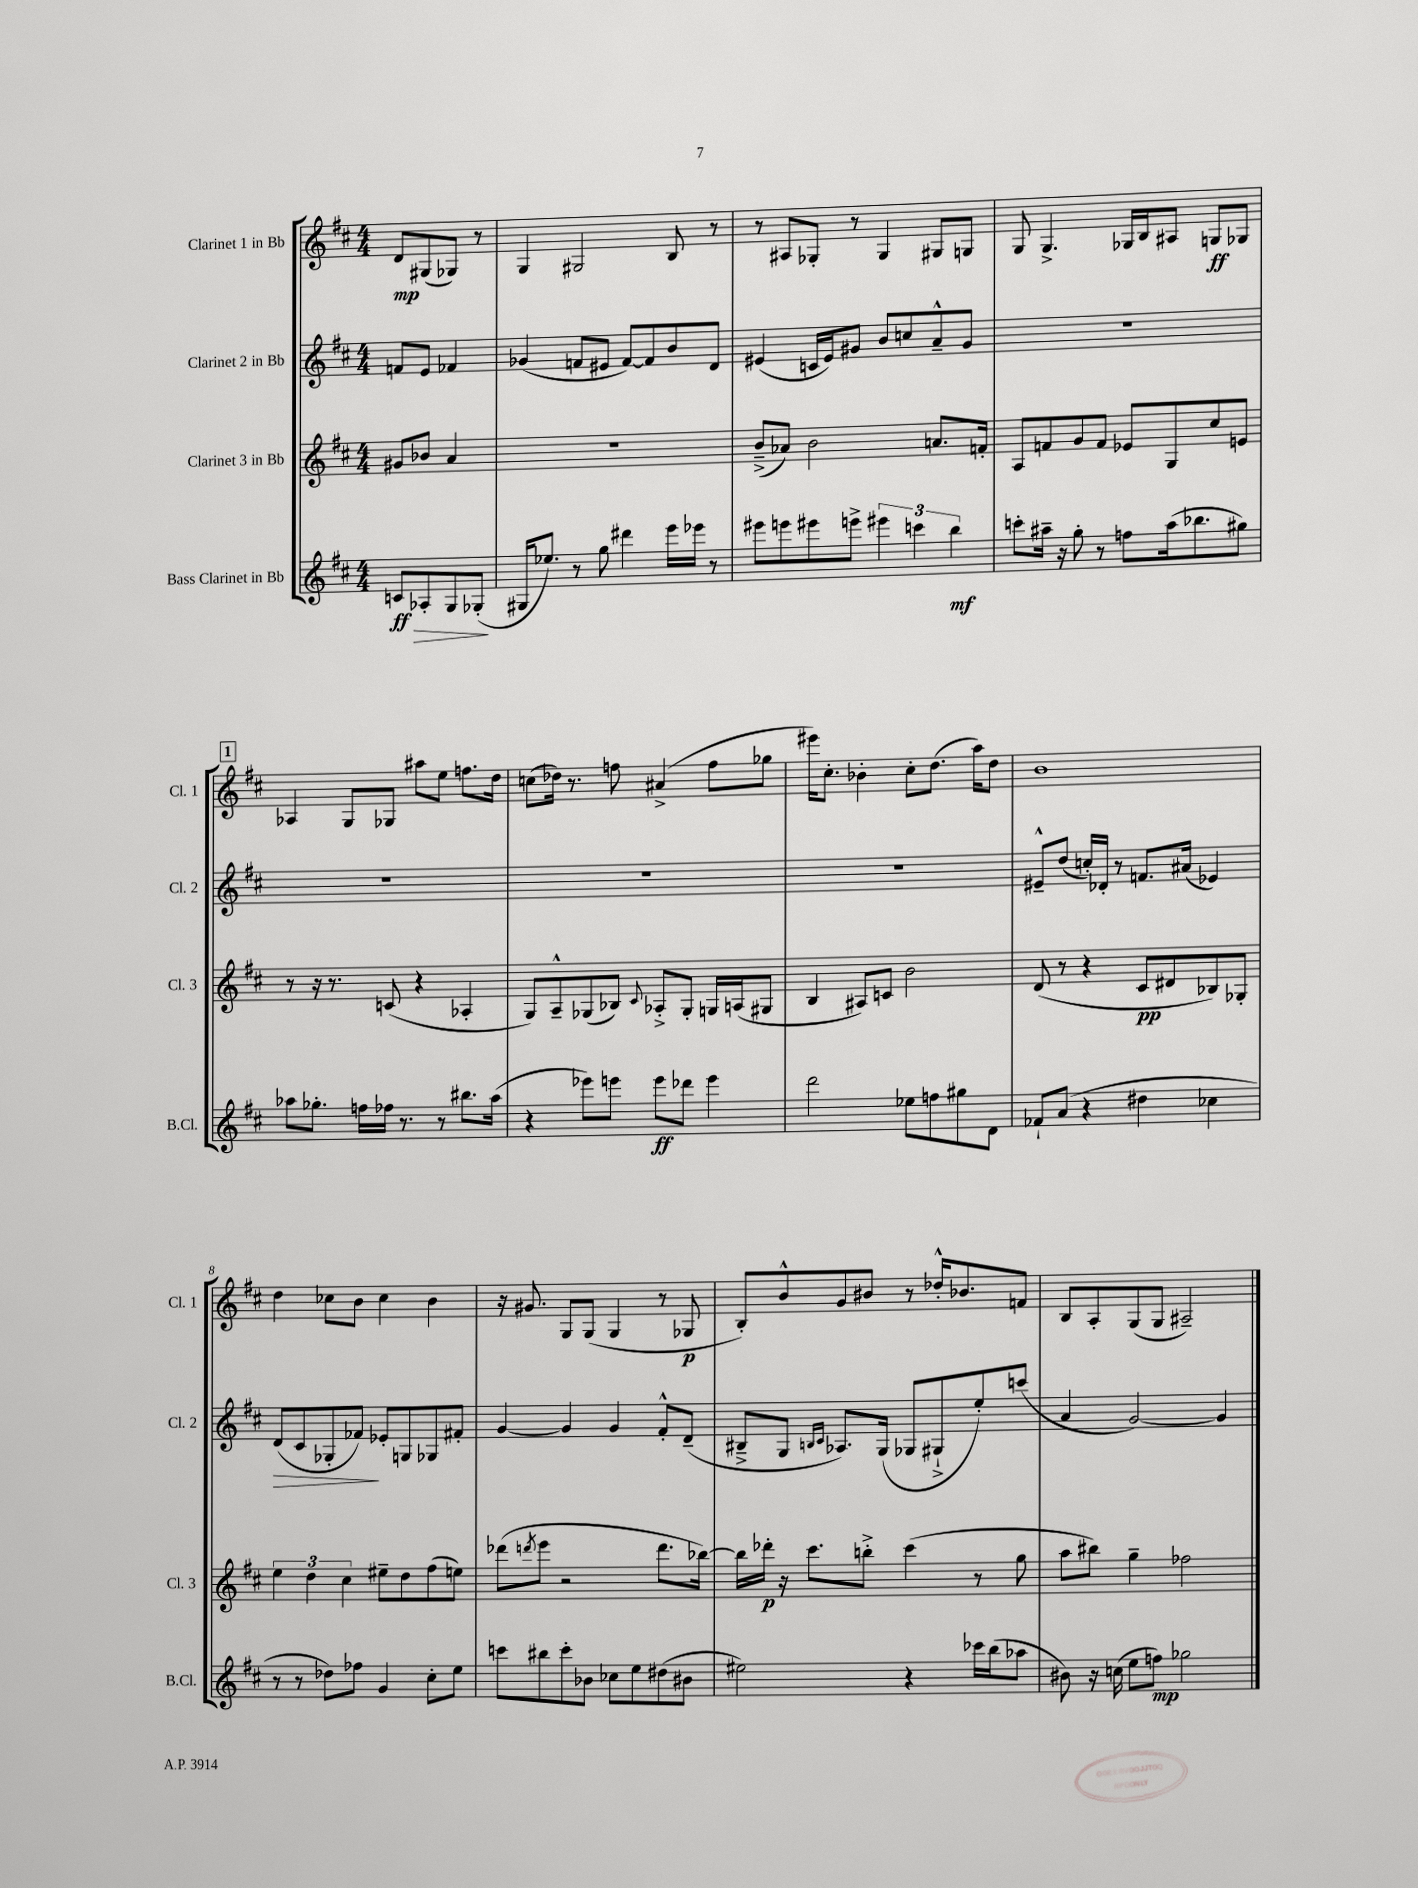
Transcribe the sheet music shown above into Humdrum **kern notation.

**kern	**dynam	**kern	**dynam	**kern	**dynam	**kern	**dynam
*part4	*part4	*part3	*part3	*part2	*part2	*part1	*part1
*staff4	*staff4	*staff3	*staff3	*staff2	*staff2	*staff1	*staff1
*I"Bass Clarinet in Bb	*	*I"Clarinet 3 in Bb	*	*I"Clarinet 2 in Bb	*	*I"Clarinet 1 in Bb	*
*I'B.Cl.	*	*I'Cl. 3	*	*I'Cl. 2	*	*I'Cl. 1	*
*clefG2	*	*clefG2	*	*clefG2	*	*clefG2	*
*k[f#c#]	*	*k[f#c#]	*	*k[f#c#]	*	*k[f#c#]	*
*M4/4	*	*M4/4	*	*M4/4	*	*M4/4	*
=	=	=	=	=	=	=	=
!	!LO:HP:b	!	!	!	!	!	!
8cn/L	> ff	8g#X/L	.	8fn/L	.	8d/L	mp
8A-X'/	.	8b-X/J	.	8e/J	.	(8G#X/	.
8G/	.	4a/	.	4f-X/	.	8G-X/J)	.
(8G-X'/J	.	.	.	.	.	8r	.
.	]	.	.	.	.	.	.
=1	=1	=1	=1	=1	=1	=1	=1
16G#X/KL	.	1r	.	(4g-X/	.	4G/	.
8.ee-X/J)	.	.	.	.	.	.	.
8r	.	.	.	8fn/L	.	2G#X/	.
8gg\	.	.	.	8e#X/J	.	.	.
4ddd#X\	.	.	.	[8f/L)	.	.	.
.	.	.	.	8f/]	.	.	.
16eee\LL	.	.	.	8b/	.	8B/	.
16eee-X\JJ	.	.	.	.	.	.	.
8r	.	.	.	8d/J	.	8r	.
=2	=2	=2	=2	=2	=2	=2	=2
8eee#X\L	.	(8b~^/L	.	(4e#X/	.	8r	.
8eeen\	.	8a-X/J)	.	.	.	8A#X/L	.
8eee#X\	.	2b\	.	16cn/LL	.	8G-X'/J	.
.	.	.	.	16e#/J)	.	.	.
8eeen^\J	.	.	.	8g#X/J	.	8r	.
6eee#X\	.	.	.	8b/L	.	4G-/	.
.	.	.	.	8ccn/	.	.	.
6cccn\	.	.	.	.	.	.	.
.	.	8.an/L	.	8a~^^/	.	8G#X/L	.
6bb\	mf	.	.	.	.	.	.
.	.	.	.	8g#/J	.	8Gn/J	.
.	.	16fn'/Jk	.	.	.	.	.
=3	=3	=3	=3	=3	=3	=3	=3
8cccn'\L	.	8A/L	.	1r	.	8G/	.
16aa#X~\Jk	.	8fn/	.	.	.	4.G^/	.
16r	.	.	.	.	.	.	.
8gg'\	.	8g/	.	.	.	.	.
8r	.	8f/J	.	.	.	.	.
8ffn\L	.	8e-X/L	.	.	.	16G-X/LL	.
.	.	.	.	.	.	16B/J	.
(16aa#\k	.	8G/	.	.	.	8A#X/J	.
8.bb-X\	.	.	.	.	.	.	.
.	.	8cc#/	.	.	.	8Gn/L	ff
8gg#X\J)	.	8en/J	.	.	.	8G-X/J	.
!!LO:LB:g=z
!!LO:REH:place=s1:t=1
=4	=4	=4	=4	=4	=4	=4	=4
8aa-X\L	.	8r	.	1r	.	4A-X/	.
8.gg-X'\J	.	16r	.	.	.	.	.
.	.	8.r	.	.	.	.	.
.	.	.	.	.	.	8G/L	.
16ffn\LL	.	.	.	.	.	.	.
16ff-X\JJ	.	(8cn/	.	.	.	8G-X/J	.
8.r	.	.	.	.	.	.	.
.	.	4r	.	.	.	8aa#X\L	.
8r	.	.	.	.	.	8ee\J	.
8.bb#X\L	.	4A-X'/	.	.	.	8.ffn\L	.
(16aa-\Jk	.	.	.	.	.	16dd\Jk	.
=5	=5	=5	=5	=5	=5	=5	=5
4r	.	8G/L)	.	1r	.	(8ccn\L	.
.	.	8A~^^/	.	.	.	16dd-X\Jk)	.
.	.	.	.	.	.	8.r	.
8eee-X\L)	.	(8G-X/	.	.	.	.	.
8eeen\J	.	8B-X/J)	.	.	.	8ffn\	.
.	.	8qqc#/	.	.	.	.	.
8eee\L	ff	8A-X'^/L	.	.	.	(4a#X^/	.
8ddd-X\J	.	8G-'/J	.	.	.	.	.
4eee\	.	16Gn/LL	.	.	.	8ff\L	.
.	.	(16An/J	.	.	.	.	.
.	.	8G#X/J	.	.	.	8gg-X\J	.
=6	=6	=6	=6	=6	=6	=6	=6
2ddd\	.	4B/	.	1r	.	16eee#X\KL)	.
.	.	.	.	.	.	8.cc#'\J	.
.	.	8A#X/L)	.	.	.	4b-X'\	.
.	.	8cn/J	.	.	.	.	.
8ee-X\L	.	2b\	.	.	.	8cc#'\L	.
8ffn\	.	.	.	.	.	(8.dd\J	.
8gg#X\	.	.	.	.	.	.	.
.	.	.	.	.	.	16aa\KL)	.
8d\J	.	.	.	.	.	8dd\J	.
=7	=7	=7	=7	=7	=7	=7	=7
8f-X`/L	.	(8d/	.	8e#X~^^/L	.	1b	.
(8a/J	.	8r	.	(8dd/J	.	.	.
4r	.	4r	.	16ccn'/LL)	.	.	.
.	.	.	.	16d-X'/JJ	.	.	.
.	.	.	.	8r	.	.	.
4dd#X\	.	8c#/L	pp	8.fn/L	.	.	.
.	.	8d#X/	.	.	.	.	.
.	.	.	.	(16a#X/Jk	.	.	.
4cc-X\	.	8B-X/)	.	4e-X/)	.	.	.
.	.	8G-X'/J	.	.	.	.	.
!!LO:LB:g=z
=8	=8	=8	=8	=8	=8	=8	=8
!	!	!	!	!	!LO:HP:b	!	!
8r	.	6ee\	.	(8d/L	>	4dd\	.
8r	.	.	.	8c#/	.	.	.
.	.	6dd\	.	.	.	.	.
8dd-X\L)	.	.	.	8G-X'/	.	8cc-X\L	.
.	.	6cc#\	.	.	.	.	.
8ff-X\J	.	.	.	8f-X/J)	.	8b\J	.
4g/	.	8ee#X~\L	.	8e-X'/L	]	4cc-\	.
.	.	8dd\	.	8Gn/	.	.	.
8cc#'\L	.	(8ff#\	.	8G-X/	.	4b\	.
8ee\J	.	8een\J)	.	8f#X'/J	.	.	.
=9	=9	=9	=9	=9	=9	=9	=9
8cccn\L	.	(8ddd-X\L	.	[4g/	.	16r	.
.	.	.	.	.	.	8.g#X/	.
.	.	8qdddn/	.	.	.	.	.
8bb#X\	.	8eee\J	.	.	.	.	.
8ccc'\	.	2r	.	4g/]	.	8G/L	.
8b-X\J	.	.	.	.	.	(8G/J	.
8cc-X\L	.	.	.	4g/	.	4G/	.
8ee\	.	.	.	.	.	.	.
(8dd#X\	.	8.ddd\L	.	8f#'^^/L	.	8r	.
8b#X\J	.	.	.	(8d~/J	.	8G-X/	p
.	.	[16bb-X\Jk)	.	.	.	.	.
=10	=10	=10	=10	=10	=10	=10	=10
2ee#X\)	.	16bb-\LL]	.	8B#X~^/L	.	8B'/L)	.
.	.	16ddd-X'\JJ	p	.	.	.	.
.	.	16r	.	8G/J	.	8b^^/	.
.	.	8.ccc#\L	.	.	.	.	.
.	.	.	.	16qqBn/LL	.	.	.
.	.	.	.	16qqc#/JJ	.	.	.
.	.	.	.	8.A-X/L)	.	8g/	.
.	.	8bbn'^\J	.	.	.	8b#X/J	.
.	.	.	.	(16G/Jk	.	.	.
4r	.	(4ccc#\	.	8G-X/L	.	8r	.
.	.	.	.	8G#X`^/	.	16dd-X'^^/KL	.
.	.	.	.	.	.	8.b-X/	.
16ccc-X\LL	.	8r	.	8ee'/)	.	.	.
(16bb\J	.	.	.	.	.	.	.
8aa-X\J	.	8gg\	.	(8cccn/J	.	8fn/J	.
=11	=11	=11	=11	=11	=11	=11	=11
8b#X\)	.	8aa\L	.	4a/	.	8B/L	.
16r	.	8bb#X\J)	.	.	.	8A'/	.
(16ccn\	.	.	.	.	.	.	.
8ee\L	.	4gg~\	.	[2g/)	.	(8G/	.
8ffn\J)	mp	.	.	.	.	8G/J	.
2gg-X\	.	2ff-X\	.	.	.	2A#X~/)	.
.	.	.	.	4g/]	.	.	.
==	==	==	==	==	==	==	==
*-	*-	*-	*-	*-	*-	*-	*-
